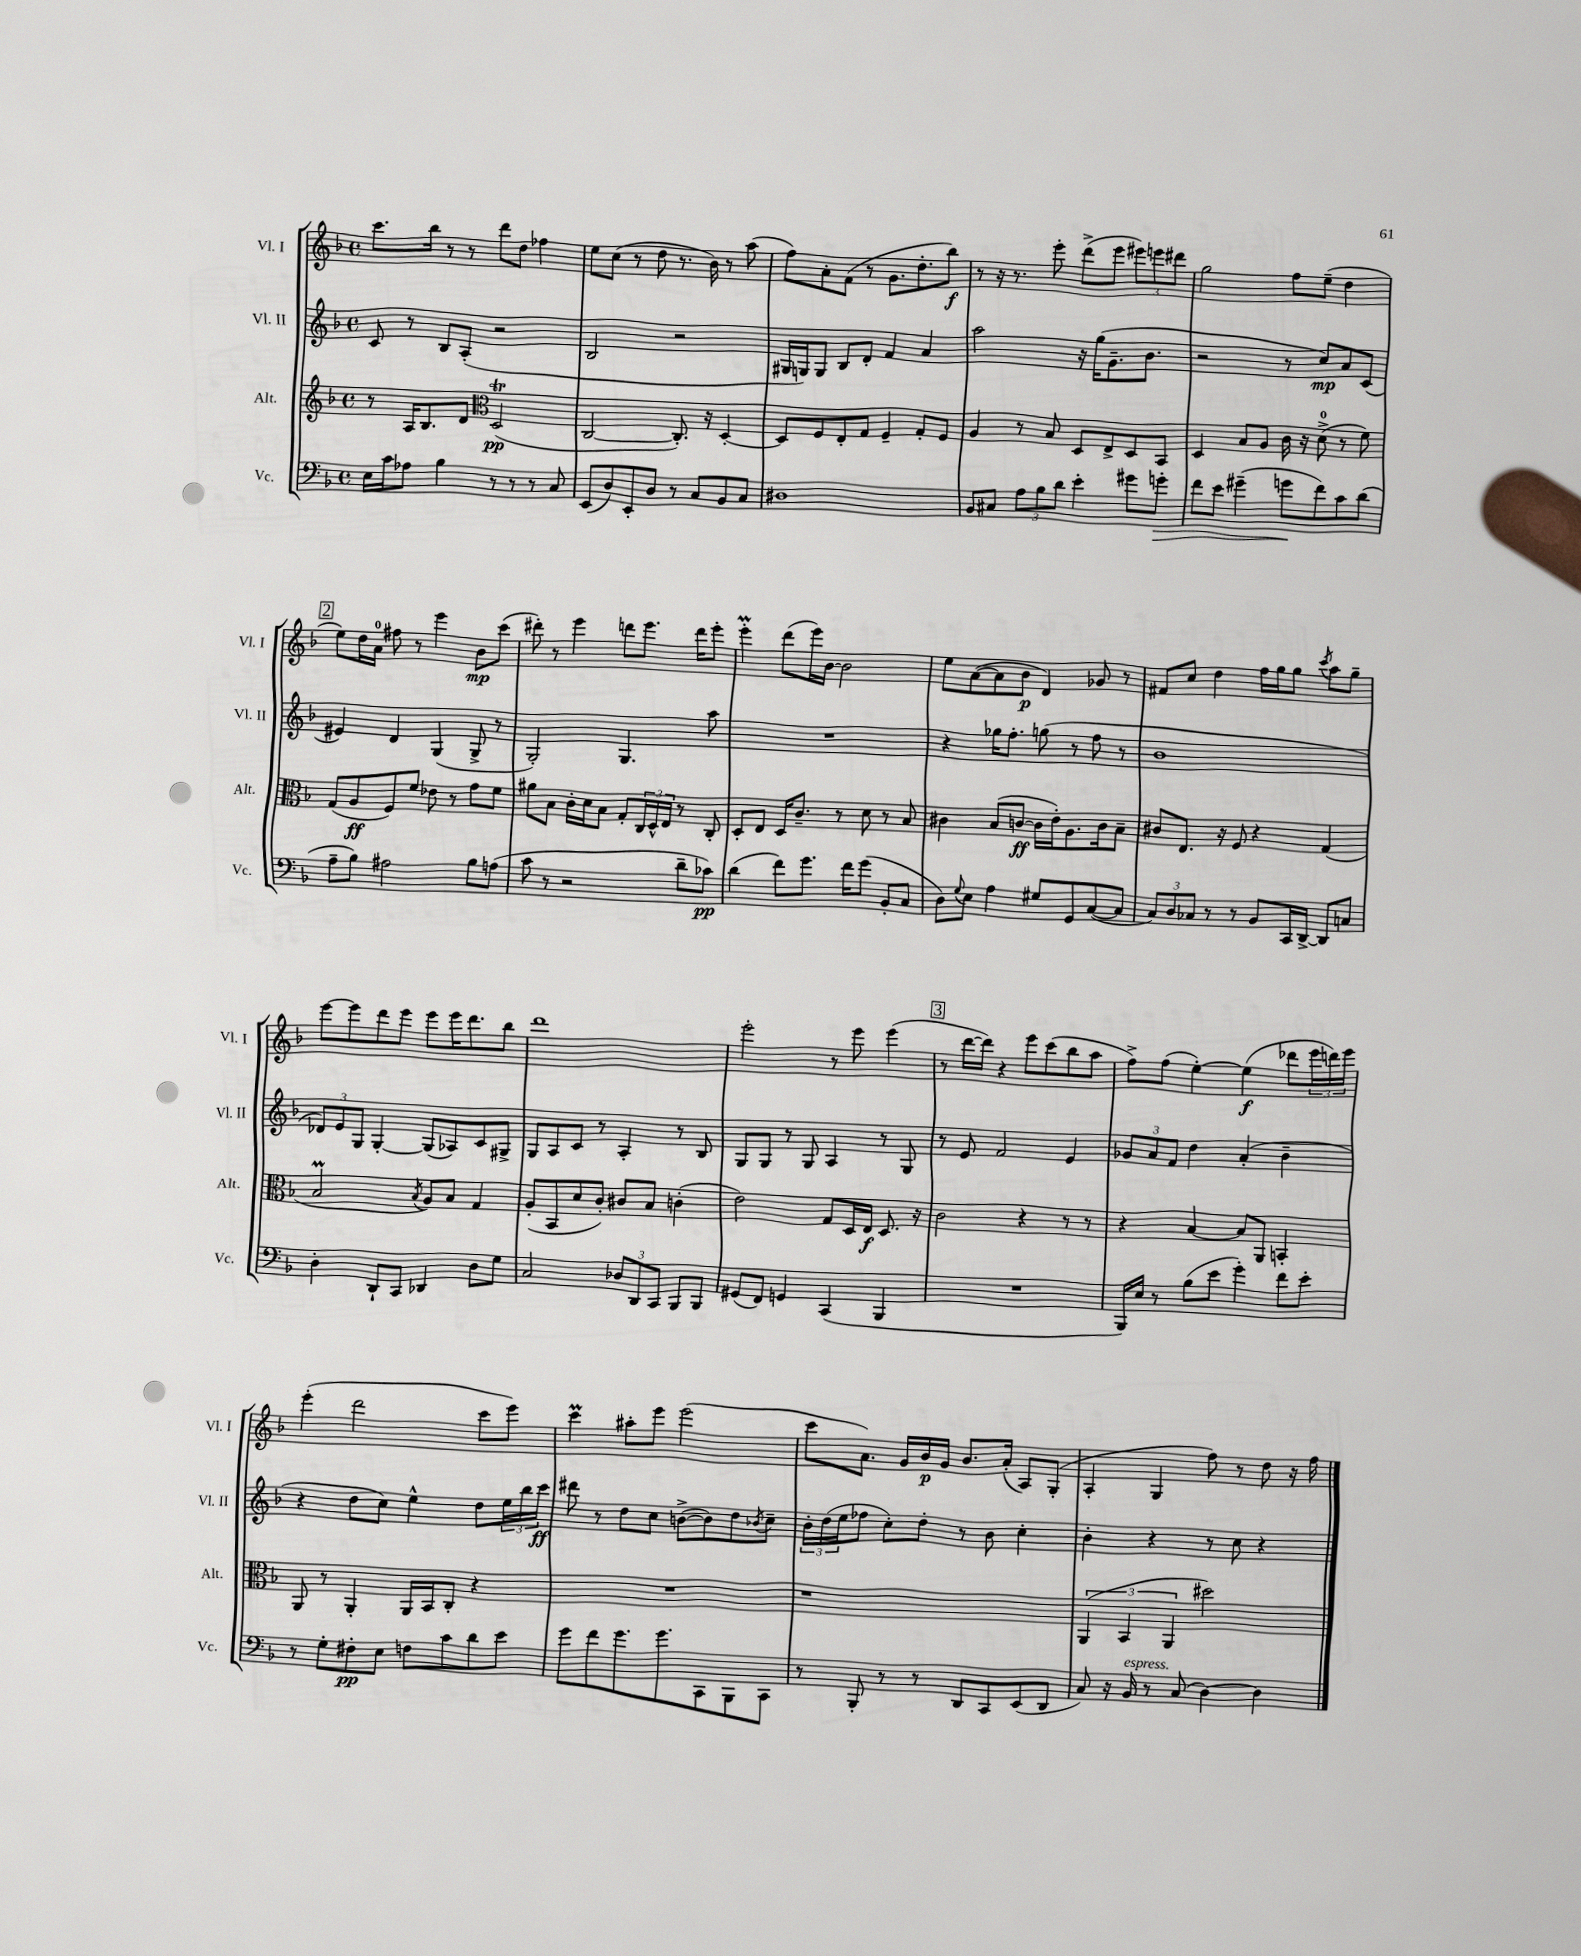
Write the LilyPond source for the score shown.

<<
\new StaffGroup <<
\new Staff = "s0" \with { instrumentName = "Vl. I" shortInstrumentName = "Vl. I" } {
    \clef treble \key f \major \defaultTimeSignature \time 4/4
    c'''8. bes''16 r8 r8 d'''8 d''8 fes''4 |
    e''8 c''8( r8 d''8 r8. bes'16) r8 a''8( |
    f''8) a'8-. f'8( r8 g'8. d''8.-. bes''8\f) |
    r8 r16 r8. e'''8-. d'''8->( e'''8 \tuplet 3/2 { eis'''8) e'''8 dis'''8 } |
    g''2 f''8 e''8--( d''4 |
    \mark \markup { \box "2" } e''8) d''16 a'16-0 fis''8 r8 e'''4 bes'8\mp c'''8( |
    dis'''8-.) r8 e'''4 d'''8 e'''8. d'''16 e'''8-. |
    e'''4-.\prall d'''8( e'''16) bes'16~ bes'2 |
    e''8 a'8~( a'8 bes'8\p d'4) ges'8 r8 |
    fis'8 c''8 d''4 f''16 g''16 g''8 \acciaccatura { c'''8 } a''8 g''8-- |
    e'''8~ e'''8 d'''8 e'''8 e'''8 e'''16 d'''8. bes''8 |
    d'''1 |
    e'''2-. r8 e'''8 e'''4( |
    \mark \markup { \box "3" } r8 d'''16~ d'''16) r4 e'''8 c'''8( bes''8 a''8 |
    f''8->) f''8( e''4~-.) e''4\f( des'''8 \tuplet 3/2 { e'''16 d'''16) e'''16 } |
    e'''4-.( d'''2 c'''8 e'''8) |
    c'''4\prall ais''8-. e'''8 e'''2( |
    c'''8 a'8.) g'16 bes'16\p g'16 bes'8. a'16-.( a8) g8-.( |
    a4-. g4 f''8) r8 d''8 r16 f''16 \bar "|." |
}
\new Staff = "s1" \with { instrumentName = "Vl. II" shortInstrumentName = "Vl. II" } {
    \clef treble \key f \major \defaultTimeSignature \time 4/4
    c'8 r8 bes8 a8-.( r2 |
    bes2 r2 |
    gis16 g16) g8 bes8 d'8-. f'4 a'4 |
    a''2 r16 g''16( g'8.-- bes'8. |
    r2 r8 c''8\mp) a'8 c'8( |
    \mark \markup { \box "2" } eis'4) d'4 g4( g8-> r8 |
    g2-.) g4. a''8 |
    R1 |
    r4 ges''16 f''8.-. g''8( r8 f''8 r8 |
    bes'1 |
    \tuplet 3/2 { des'8) e'8 g8 } g4~-. g8( aes8) c'8 gis8-> |
    g8 a8 c'8 r8 a4-. r8 bes8 |
    g8 g8 r8 g8 a4 r8 g8 |
    \mark \markup { \box "3" } r8 e'8 f'2 e'4 |
    \tuplet 3/2 { ges'8 a'8 f'8 } d''4 a'4-.( bes'4-- |
    r4 d''8 c''8) e''4-^ d''8 \tuplet 3/2 { e''16 bes''16 c'''16\ff } |
    dis'''8 r8 d''8 c''8 b'8~->( b'8) d''8 \acciaccatura { bes'8 } c''8-- |
    \tuplet 3/2 { bes'16-. d''16( e''16 } fes''8 c''8-.) d''8-. r8 bes'8 c''4-. |
    bes'4-. r4 r8 c''8 r4 \bar "|." |
}
\new Staff = "s2" \with { instrumentName = "Alt." shortInstrumentName = "Alt." } {
    \clef treble \key f \major \defaultTimeSignature \time 4/4
    r8 a16 bes8. d'8 \clef alto d2\trill\pp( |
    c2~ c8.-.) r16 d4~-. |
    d8 f8 e8-. g8 f4-- g8-. f8 |
    a4 r8 bes8 d8 e8-> d8 bes,8 |
    d4 bes8 a8 c'16 r16 d'8-0->( r8 f'8) |
    \mark \markup { \box "2" } g8( a8\ff f8) f'8 ees'8 r8 g'8 f'8 |
    ais'8 bes8 c'16-. d'16 bes8 g8-. \tuplet 3/2 { c16 d16-^ e16 } r8 c8-. |
    d8-. e8 d16 c'8.-- r8 d'8 r8 bes8 |
    cis'4 bes8( c'8~\ff c'16 e'16-.) a8. c'16 bes8-- |
    cis'8 e8. r16 f8 r4 g4( |
    bes2\prall \acciaccatura { bes8 } a8) bes8 g4 |
    a8-.( bes,8 d'8 c'8-.) cis'8 bes8 c'4-.( |
    e'2) g8 d16 e16\f d8. r16 |
    \mark \markup { \box "3" } c'2 r4 r8 r8 |
    r4 bes4~ bes8 a,8 b,4-. |
    a,8 r8 a,4-. a,16 bes,16 c8-. r4 |
    R1 |
    r1 |
    \tuplet 3/2 { a,4( bes,4 a,4 } dis''2) \bar "|." |
}
\new Staff = "s3" \with { instrumentName = "Vc." shortInstrumentName = "Vc." } {
    \clef bass \key f \major \defaultTimeSignature \time 4/4
    e16 c'16 aes8 bes4 r8 r8 r8 c8 |
    e,8( d8) e,8-. d8 r8 c8 bes,8 c8 |
    dis1 |
    bes,8 cis8 \tuplet 3/2 { a8 bes8 d'8 } e'4-. gis'8 g'8-.\> |
    f'8 e'8 gis'4--( g'8\! f'8) c'8 d'8( |
    \mark \markup { \box "2" } a8-- bes8) ais2 bes8 a8( |
    c'8 r8 r2 d'8-- ces'8\pp) |
    d'4( f'8) g'8. f'16 g'8( bes,8-. c8 |
    d8) \appoggiatura { g8 } e8 a4 gis8 g,8 c8~( c8 |
    \tuplet 3/2 { c8) d8 ces8 } r8 r8 bes,8 c,16 d,16~-> d,8 c8 |
    d4-. d,8-! c,8 des,4 d8 g8 |
    c2 \tuplet 3/2 { des8 d,8 c,8 } bes,,8 bes,,8 |
    gis,8( f,8) g,4 c,4( bes,,4 |
    \mark \markup { \box "3" } R1 |
    bes,,16) e16 r8 bes8( e'8 g'4-.) f'8 e'8-. |
    r8 g8-. fis8-.\pp e8 f8 c'8 d'8 e'8 |
    g'8 f'8 g'8. g'8. c,8 bes,,8 c,8 |
    r8 bes,,8-. r8 r8 d,8 c,8 e,8( d,8 |
    c8) r16 bes,16^\markup { \italic "espress." } r8 c8( d4~) d4 \bar "|." |
}
>>
>>
\layout { \context { \Score \remove "Bar_number_engraver" } }
